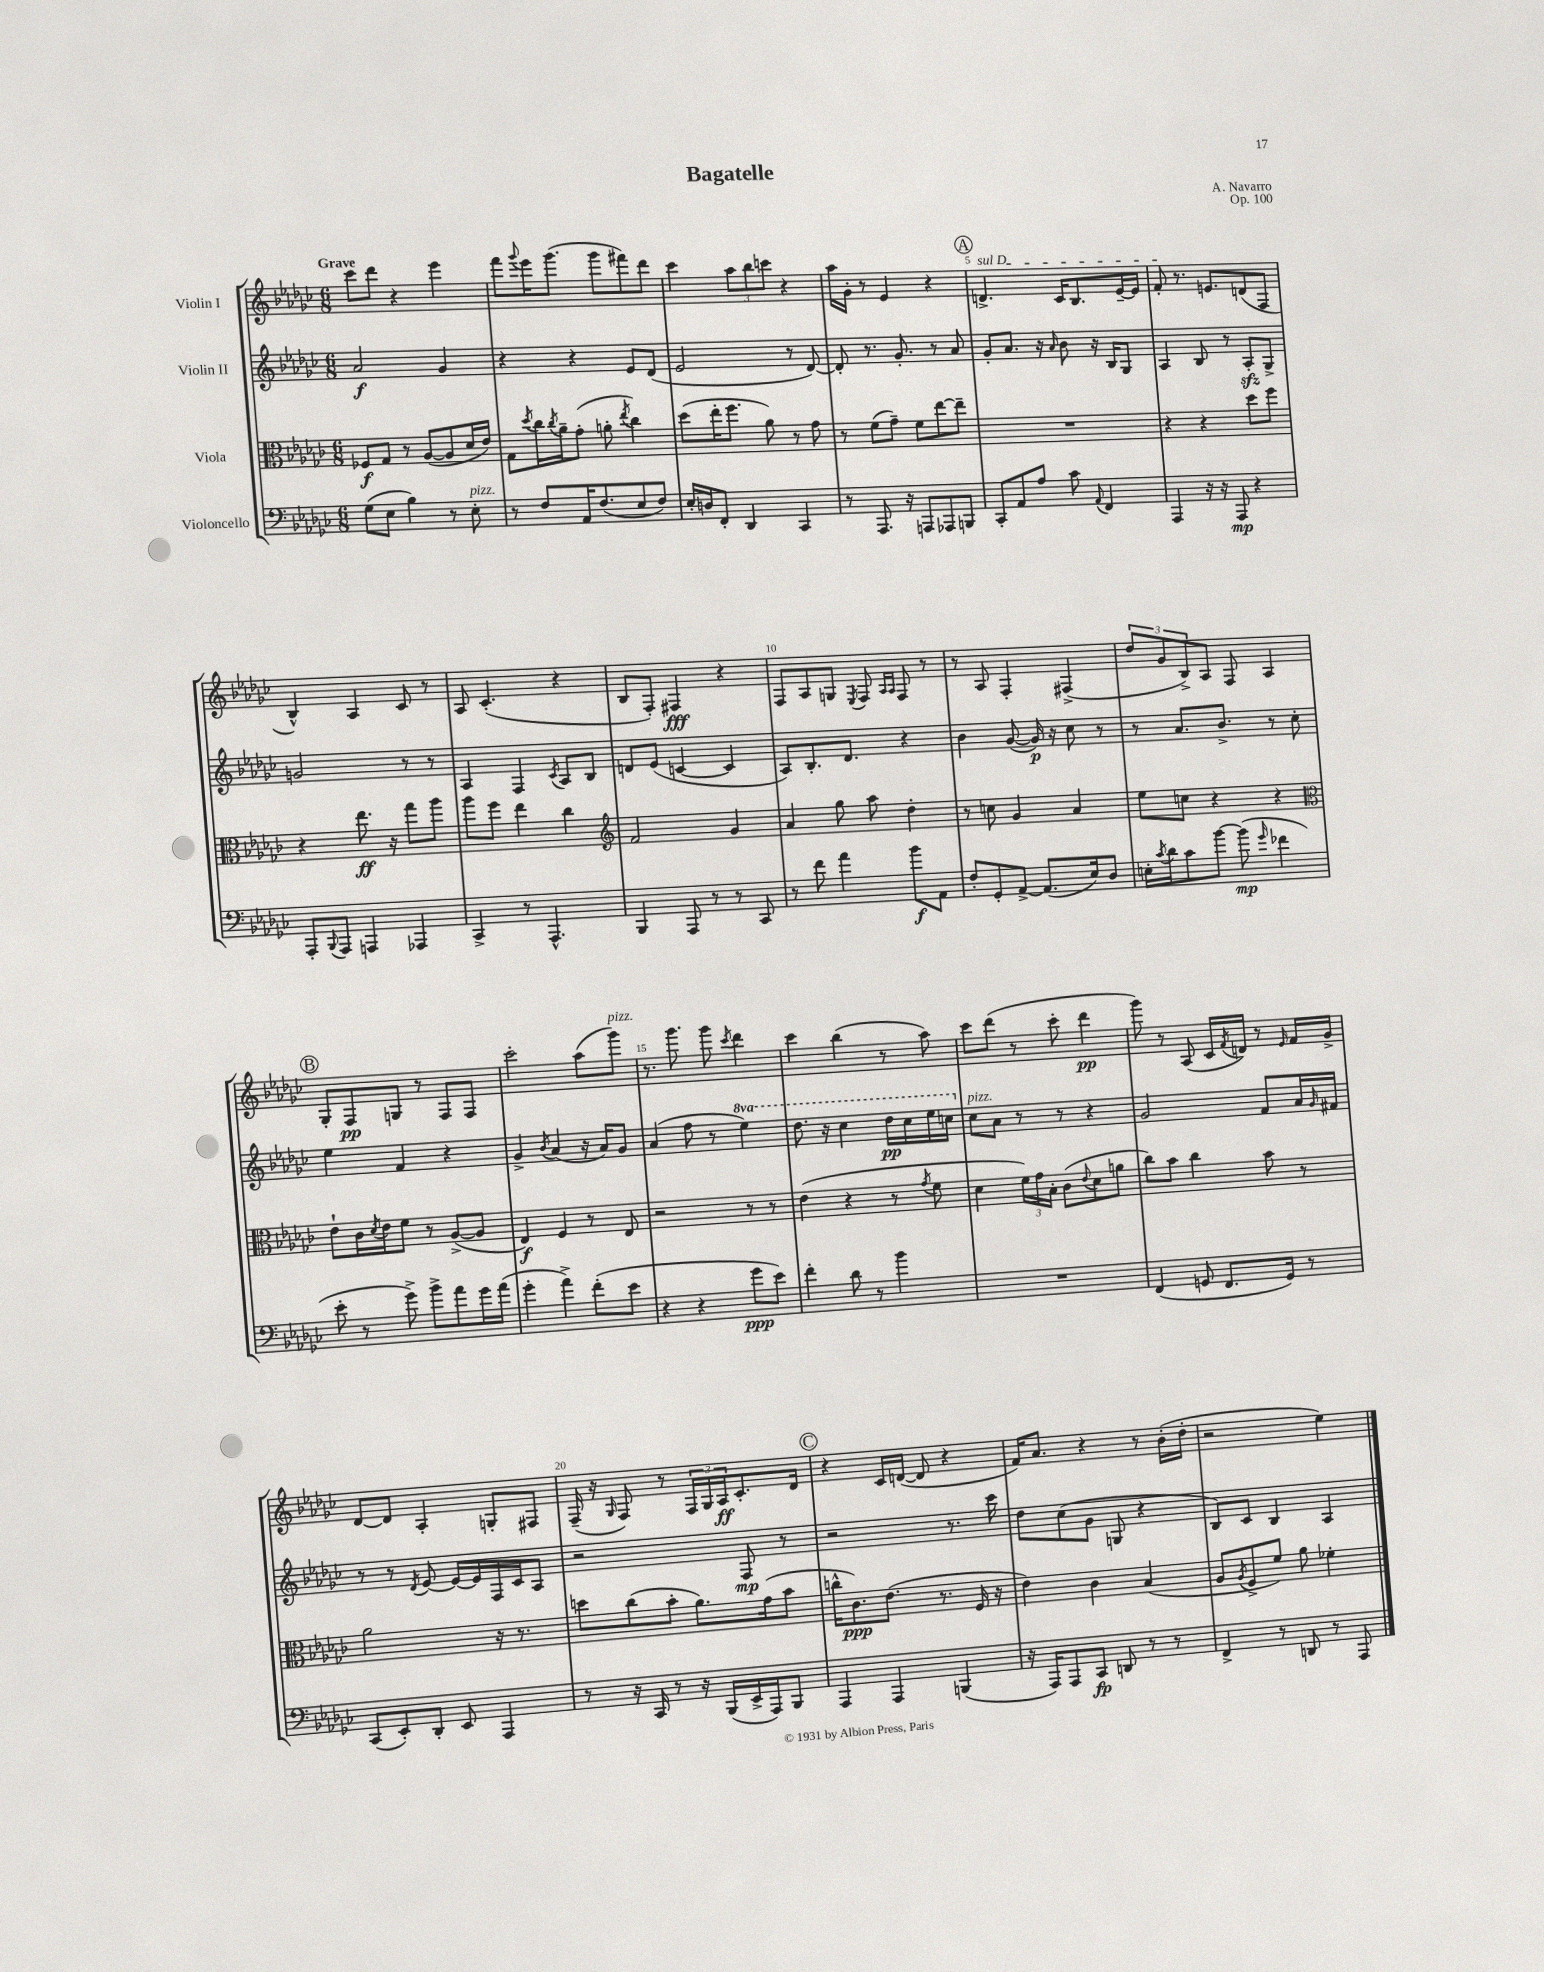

**kern	**kern	**kern	**kern
*staff4	*staff3	*staff2	*staff1
*clefF4	*clefC3	*clefG2	*clefG2
*k[b-e-a-d-g-c-]	*k[b-e-a-d-g-c-]	*k[b-e-a-d-g-c-]	*k[b-e-a-d-g-c-]
*M6/8	*M6/8	*M6/8	*M6/8
(8G-\L	8F-/L	2a-/	8ccc-\L
8E-\J	8G-/J	.	8ddd-\J
4B-\)	8r	.	4r
.	([8A-/L	.	.
8r	8A-/]	4g-/	4eee-\
8E-'\	16d-/L	.	.
.	16e-/JJ)	.	.
=	=	=	=
8r	8G-\L	4r	8fff\L
.	8qdd-/	.	8qqggg-/
8F/L	16cc-\L	.	16eee-\K
.	8qcc-/	.	.
.	16a-~\J	.	(8.ggg-\J
16AA-/K	(8g-'\J	4r	.
(8.F/	.	.	.
.	8a'\	.	8ggg-\L
.	8qee-/	.	.
8E-/	4cc-\)	8e-/L	8fff#\)
8F/J)	.	(8d-/J	8ddd-\J
=	=	=	=
16E-'/LL	(8dd-\L	2e-/	4ccc-\
16D/J	.	.	.
8FF'/J	16ee-'\K	.	.
.	8.ff\J	.	.
4DD-/	.	.	12aa-\L
.	.	.	12bb-\
.	8a-\)	.	.
.	.	.	12ccc\J
4CC-/	8r	8r	4r
.	8g-\	[8d-/)	.
=	=	=	=
8r	8r	8d-'/]	16aa-\LL
.	.	.	16g-'\JJ
8.AAA-/	(8f\L	8.r	8r
.	8g-~\J)	.	4e-/
16r	.	8.g-'/	.
8AAA/L	8f\L	.	.
8AAA-/	[8ee-\	8r	4r
8BBB/J	8ee-~\]J	8a-/	.
=	=	=	=
8CC-'/L	2.r	8g-'/L	4.d^/
8AA-/	.	8.a-/J	.
8A-/J	.	.	.
.	.	16r	.
.	.	16qqa-/	.
8c-\	.	8b-\	16c-/LK
.	.	.	8.B-/
8qqAA-/	.	.	.
4FF/	.	16r	.
.	.	16B-/LK	.
.	.	8G-/J	[16e-~/L
.	.	.	16e-/]JJ
=	=	=	=
4AAA-/	4r	4A-/	8f'/
.	.	.	8.r
16r	4r	8B-/	.
16r	.	.	8.e/L
8AAA-/	.	8r	.
4r	8dd-\L	8A-'/L	(8d/
.	8ff\J	8G-^/J	8F/J
=	=	=	=
8AAA-'/L	4r	2g/	4B-^^/)
8qqBBB-/	.	.	.
8AAA-/J	.	.	.
4AAA/	8.ee-\	.	4A-/
.	16r	.	.
4AAA-/	8gg-\L	8r	8c-/
.	8aa-\J	8r	8r
=	=	=	=
4CC-^/	8aa-\L	4A-/	8A-/
.	8ff\J	.	(4.c-'/
8r	4ee-\	4F/	.
4.AAA-^^/	.	.	.
.	.	8qc-/	.
.	4cc-\	8A-/L	4r
.	.	8B-/J	.
=	=	=	=
*	*clefG2	*	*
4BBB-/	2f/	8d/L	8B-/L
.	.	(8e-/J	8F'/J)
8AAA-/	.	[4c/	4F#/
8r	.	.	.
8r	4g-/	4c/]	4r
8CC-/	.	.	.
=	=	=	=
8r	4a-/	8A-/L)	8F/L
8f\	.	8.B-'/	8A-/
4a-\	8gg-\	.	8G/J
.	.	8.d-/J	.
.	.	.	8qE-/
.	8aa-\	.	8F/
.	.	.	16qqA-/LL
.	.	.	16qqA-/JJ
8b-\L	4dd-'\	4r	8F/
8AA-\J	.	.	8r
=	=	=	=
8F'/L	8r	4b-\	8r
8GG-'/	8cc\	.	8A-/
[8AA-^/J	4g-/	([8g-/	4F'/
(8.AA-/]L	.	16g-/])	.
.	.	16r	.
.	4a-/	8cc-\	(4F#^/
16E-/k)	.	.	.
8D-/J	.	8r	.
=	=	=	=
16E'\LL	8ee-\L	8r	12dd-/L
8qc-/	.	.	.
16d-\J	.	.	.
.	.	.	12g-/
8c-\	8cc\J	8.a-/L	.
.	.	.	12B-^/)
[8b-\J	4r	.	8A-/J
.	.	8.b-^/J	.
(8b-\]	.	.	8F/
16qqg-/	.	.	.
4f-\	4r	8r	4A-/
.	.	8cc-'\	.
=	=	=	=
*	*clefC3	*	*
8e-'\	8e-`\L	4ee-\	8G-'/L
8r	16c-\L	.	8F/
.	8qd-/	.	.
.	16e-\J	.	.
8g-^\)	8f\J	4f/	8G/J
8b-^\L	8r	.	8r
8a-\	([8A-^/L	4r	8F/L
16g-\L	8A-/]J	.	8F/J
(16a-\JJ	.	.	.
=	=	=	=
4g-'\	4E-/)	4g-^/	2ccc-'\
.	.	8qb-/	.
4a-^\)	4F/	(4a-/	.
(8f'\L	8r	16r	(8aa-\L
.	.	16a-/LK)	.
8e-\J	8E-/	8g-/J	8ggg-\J)
=	=	=	=
4r	2r	(4a-/	8.r
.	.	.	8.ggg-\
4r	.	8ff\	.
.	.	8r	8ggg-\
.	.	.	8qccc-/
8g-\L	8r	4eee-\)	4ddd-\
8e-\J)	8r	.	.
=	=	=	=
4f'\	(4e-\	8.ddd-\	4ccc-\
.	.	16r	.
8d-\	4r	4ccc-\	(4bb-\
8r	.	.	.
4b-\	8r	16ddd-\LL	8r
.	.	16ccc-\	.
.	8qg-/	.	.
.	8f\	16eee-\	8aa-\)
.	.	16ccc\JJ	.
=	=	=	=
2.r	4d-\	8cc-\L	8ccc-\L
.	.	8a-\J	(8ddd-\J
.	24f\LL)	8r	8r
.	24g-\	.	.
.	24B-'\JJ	.	.
.	(8c-\L	8r	8ccc-'\
.	8qqe-/	.	.
.	8d-\	4r	4ddd-\
.	8a\J	.	.
=	=	=	=
(4FF/	8cc-\L)	2g-/	8ggg-\)
.	8b-\J	.	8r
8GG/	4cc-\	.	(8A-/
8.FF/L	.	.	16c-/LL
.	.	.	8qf/
.	.	.	16d/JJ)
.	8b-\	8f/L	8r
16GG/Jk)	.	.	.
.	.	.	16qqe-/
8r	8r	16a-/L	16f/LL
.	.	16qqg-/	.
.	.	16f#/JJ	16g-^/JJ
=	=	=	=
(8CC-/L	2a-\	8r	[8d-/L
8EE-'/)	.	8r	8d-/]J
.	.	8qd-/	.
8DD-'/J	.	[8e-/	4A-'/
8EE-/	.	16e-/_LL	.
.	.	16e-/]	.
4AAA-/	16r	16F/	8G'/L
.	8.r	16c-/J	.
.	.	8A-/J	8F#/J
=	=	=	=
8r	8dd\L	2r	(16F~/
.	.	.	16r
.	.	.	16qqG-/
16r	(8cc-\	.	8F/)
16CC-/	.	.	.
8r	8b-'\J	.	8r
16r	8.a-\L)	.	24F/LL
.	.	.	24G-/
(16BBB-/LL	.	.	.
.	.	.	24A-/J
16EE-^/	.	8F/	8.c-'/
16AAA-/J)	(16g-\k	.	.
8BBB-/J	8b-\J	8r	.
.	.	.	16d-/Jk
=	=	=	=
4AAA-/	16cc^^\LK	2r	4r
.	8.c-\)	.	.
4AAA-/	(8.e-\J	.	16c-/LL
.	.	.	([16d/JJ
.	.	.	8d/]
.	8.r	.	.
(4BBB/	.	8.r	4r
.	16F/	.	.
.	16r	16ccc-\	.
=	=	=	=
16r	4e-\)	8dd-\L	16f/LK)
16AAA-/LK)	.	.	8.a-/J
8AAA-/	.	(8cc-\	.
8CC-/J	4c-\	8g-\J	4r
8DD/	.	8G/	.
8r	(4B-/	4r	8r
8r	.	.	(16b-'\LL
.	.	.	16dd-'\JJ
=	=	=	=
4FF^/	8A-/L	8B-/L)	2r
.	8qA-/	.	.
.	8F^/	8c-/J	.
8r	8f/J)	4B-/	.
8DD/	8a-\	.	.
8r	4f-'\	4A-/	4ee-\)
8AAA-/	.	.	.
==	==	==	==
*-	*-	*-	*-
